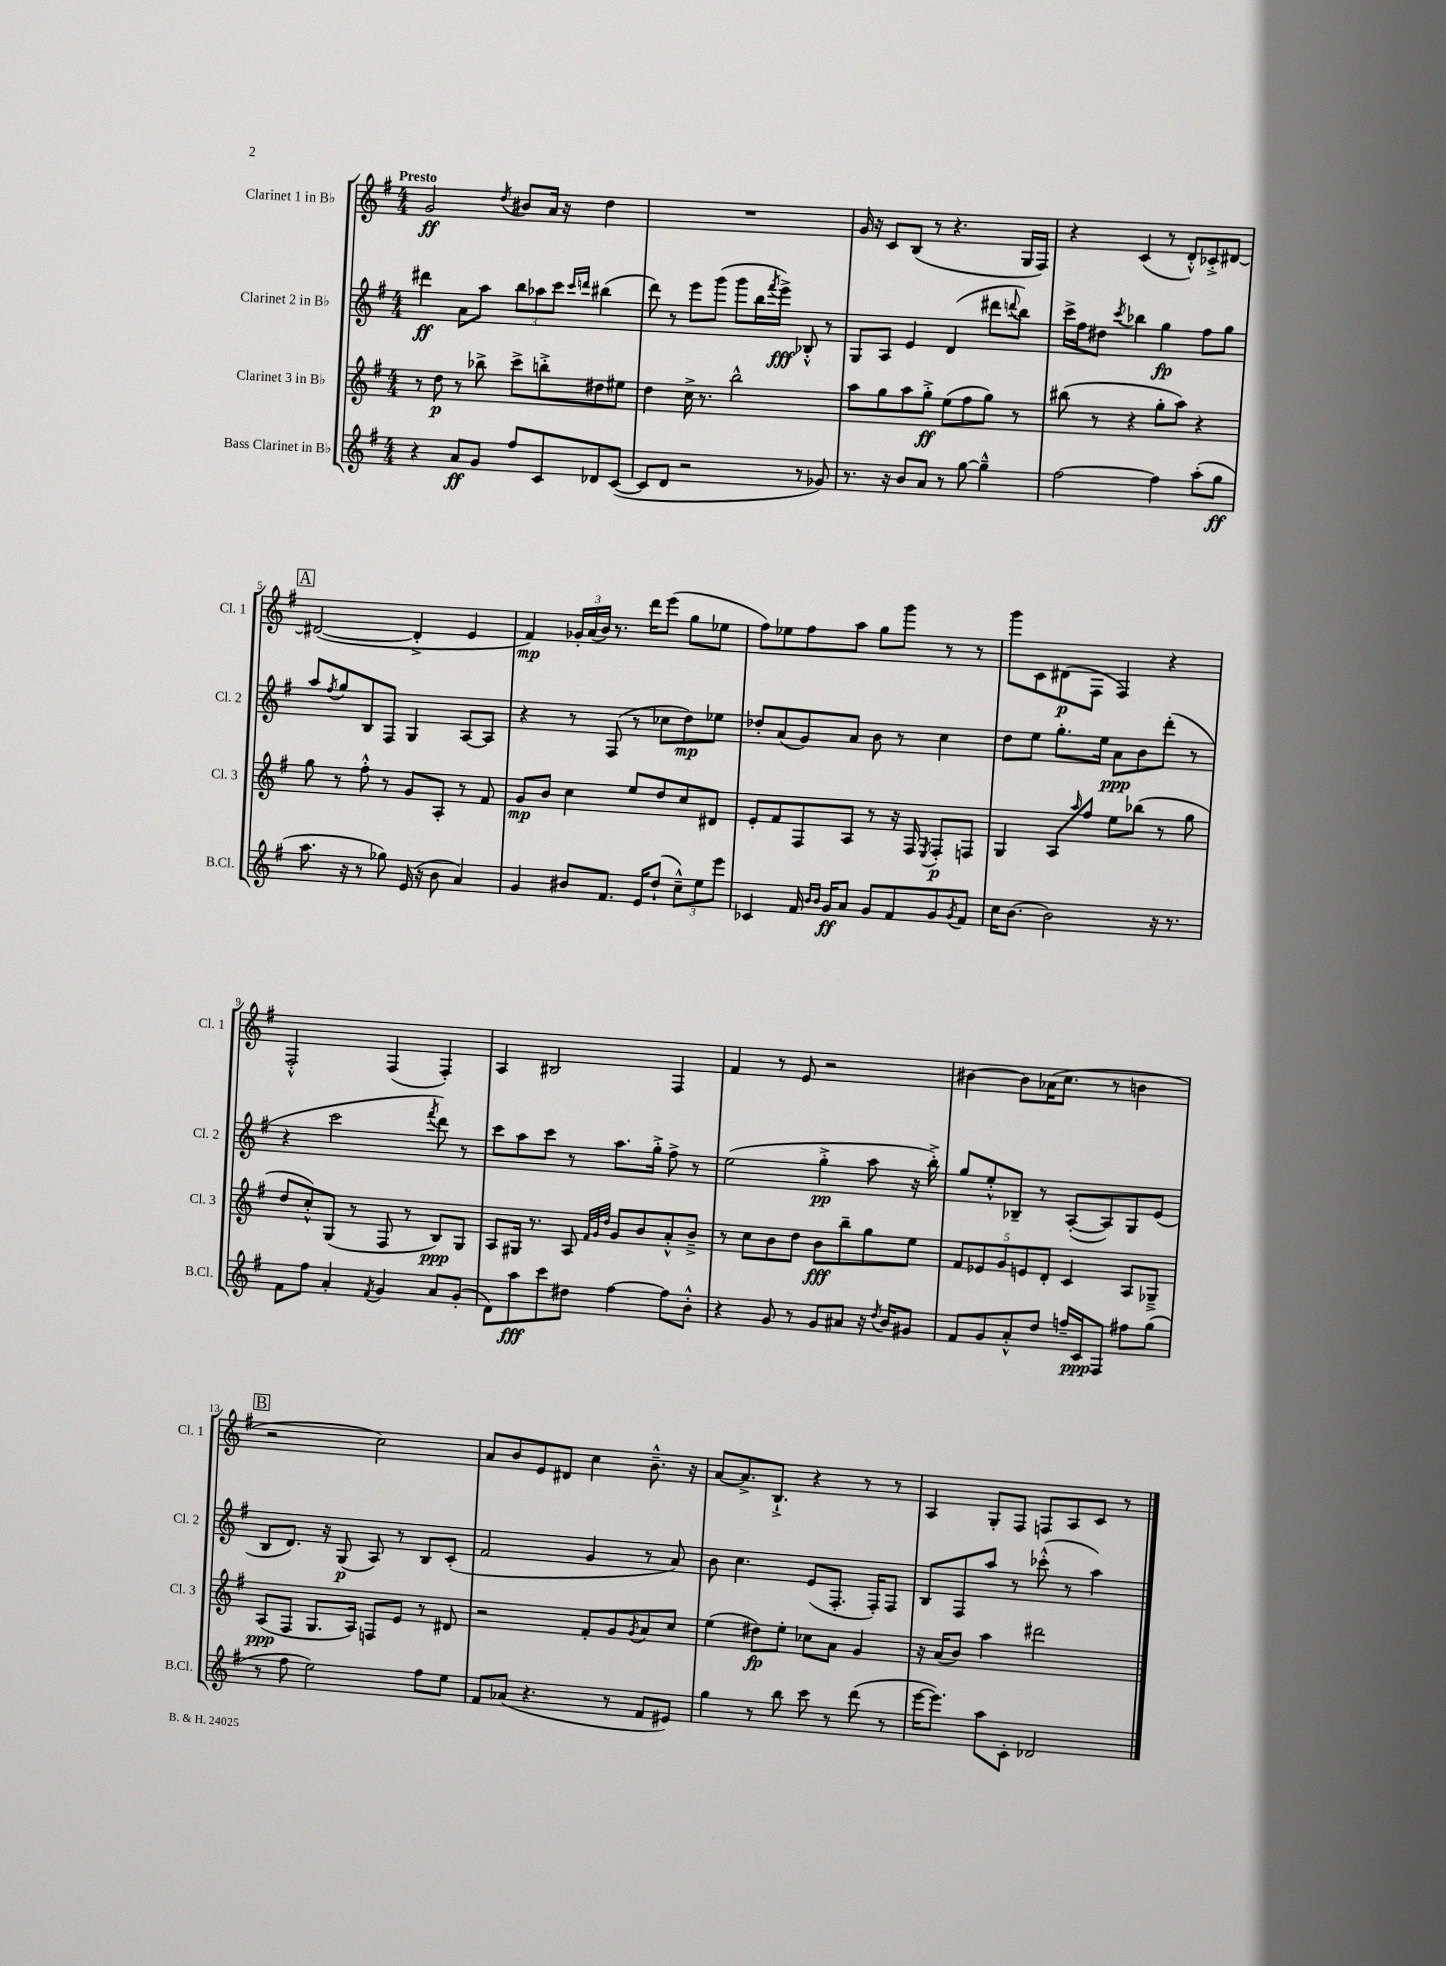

**kern	**kern	**kern	**kern
*staff4	*staff3	*staff2	*staff1
*clefG2	*clefG2	*clefG2	*clefG2
*k[f#]	*k[f#]	*k[f#]	*k[f#]
*M4/4	*M4/4	*M4/4	*M4/4
4r	8r	4ddd#	2g
.	8dd	.	.
8a	8r	8a	.
8g	8bb-^	8aa	.
.	.	.	8qdd
8ff#	8ccc^	12bb	8b#
.	.	12aa-	.
8c	8bb'^	.	16a
.	.	12ccc	.
.	.	.	16r
.	.	16qqccc	.
.	.	16qqddd	.
8d-	8dd#	(4bb#	4dd
([8c	8ee#	.	.
=	=	=	=
8c]	4dd	8ddd)	1r
8d	.	8r	.
2r	16cc^	8eee	.
.	8.r	.	.
.	.	(8ggg	.
.	2bb^^	8ggg	.
.	.	16bb	.
.	.	8qfff#	.
.	.	16eee^)	.
8r	.	8B-'^^	.
8g-)	.	8r	.
=	=	=	=
8.r	8aa	8G	16g
.	.	.	16r
.	8gg	8A	8c
16r	.	.	.
8b	8aa	4e	(8B
8a	8gg'^	.	8r
8r	(8ee	(4d	4.r
[8gg	8ff#	.	.
4gg~^^]	8gg)	8ddd#	.
.	.	8qqddd	.
.	8r	8bb)	16G
.	.	.	16F#)
=	=	=	=
[2ff#	(8bb#	16ccc^	4r
.	.	16ff#	.
.	8r	8dd#	.
.	.	8qccc	.
.	4r	4bb-	(4c
4ff#]	8gg'	4gg	8r
.	8aa)	.	8d'^^)
(8aa'	4r	8ff#	8c-'^
8gg	.	8gg	[8d#
=	=	=	=
8.aa	8gg	8aa	(2d#_
.	.	8qff#	.
.	8r	8gg	.
16r	.	.	.
8r	8ff#'^^	8B	.
8gg-)	8r	8F#	.
(16e	8g	4G	4d#'^]
16r	.	.	.
8b	8A'	.	.
4a)	8r	[8A	4e
.	8f#	8A]	.
=	=	=	=
4g	8g	4r	4f#)
.	8b	.	.
8b#	4cc	8r	24g-'
.	.	.	(24a
.	.	.	24b)
8.f#	.	(8F#	8.r
.	8ee	8r	.
16e	.	.	16ddd
(8dd`	8dd	8cc-	(8eee
12cc~^^)	8cc	8dd)	8gg
12ee	.	.	.
.	8d#	8ee-	8ee-
12eee	.	.	.
=	=	=	=
4c-	8e'	8dd-'	8ff#)
.	8f#	(8a	8ee-
16f#	8F#	8g)	8ff#
16qqb	.	.	.
16qqb	.	.	.
16g	.	.	.
8a	8A	8a	8aa
8g	8r	8b	8gg
8f#	16r	8r	8ggg
.	16F#	.	.
.	8qE	.	.
8g	8F#'	4cc	8r
8qg	.	.	.
8f#	8F	.	8r
=	=	=	=
16cc	4G	8dd	8ggg
[8.b	.	.	.
.	.	8ee	8c
2b]	8A	8.gg'	(8d#
.	16qqaa	.	.
.	8ff#	.	8F#
.	.	16ee	.
.	8ee	8a	4F#)
.	(8bb-	8b	.
16r	8r	(8ddd'	4r
8.r	.	.	.
.	8gg	8r	.
=	=	=	=
8f#	8dd	4r	2F#'^^
8ff#	8cc'^^)	.	.
4a'	(8G	2ccc	.
.	8r	.	.
8qf#	.	.	.
4g	8F#	.	(4F#
.	8r	.	.
.	.	8qfff#	.
8a	8B)	8ddd)	4F#')
(8g'	8G	8r	.
=	=	=	=
8d)	8A	8ccc	4A
8aa	16G#	8aa	.
.	8.r	.	.
8ccc	.	8ccc	2B#
8dd#	8A	8r	.
.	32qqf#	.	.
.	32qqg	.	.
.	32qqdd	.	.
[4ff#	8g	8.aa	.
.	8b	.	.
.	.	16gg'^	.
8ff#]	8a'^^	8ff#^	4F#
8b'^^	8b~^	8r	.
=	=	=	=
4r	8r	(2ee	4f#
.	8cc	.	.
8g	8b	.	8r
8r	8dd	.	8e
8g	8b	4gg'^	2r
8a#	8bb~	.	.
16r	8gg	8aa	.
8qdd	.	.	.
16b	.	.	.
8g#	8ee	16r	.
.	.	16bb'^)	.
=	=	=	=
8f#	10f#	8gg	[4b#
.	10e-	.	.
8g	.	8ee'^^	.
.	10g	.	.
8a'^^	.	8B-~	8b#]
.	10e	.	.
8dd	.	8r	(16a-
.	10d'	.	.
.	.	.	8.cc
16ff~	4c	([8A'	.
16c	.	.	.
8F#	.	8A])	8r
8ff#	8A	8G	4b
(8gg	8G-~^	(8e	.
=	=	=	=
8r	(8A	8B	2r
8ff#	8F#	8.d)	.
2ee)	8.G	.	.
.	.	16r	.
.	.	(8G	.
.	16A)	.	.
.	8F	8A)	2cc)
.	8e	8r	.
8ff#	8r	8B	.
8ee	8d#	(8c'	.
=	=	=	=
8f#	2r	2f#	8a
(8a-	.	.	8b
4.r	.	.	8e
.	.	.	8d#
.	8f#'	4g	4cc
8r	8g	.	.
.	8qg	.	.
8f#	8a	8r	8.b~^^
8e#)	8cc	8a)	.
.	.	.	16r
=	=	=	=
4gg	(4ee	8b	[8a
.	.	4.cc	8.a^]
8r	8dd#)	.	.
.	.	.	8.B`^
8bb	8ee'	.	.
8ccc	8cc-	(8e	4r
8r	8a	8.F#'	.
(8ddd	4g	.	8r
.	.	16F#')	.
8r	.	8F#	8r
=	=	=	=
[16eee	16r	8B	4A
8.eee])	(16a	.	.
.	8b)	8F#	.
8aa	4aa	8aa	8G'
8c'	.	8r	8F#
2d-	2ddd#	(8ccc-'^^	8F
.	.	8r	8A
.	.	4aa)	8c
.	.	.	8r
==	==	==	==
*-	*-	*-	*-
